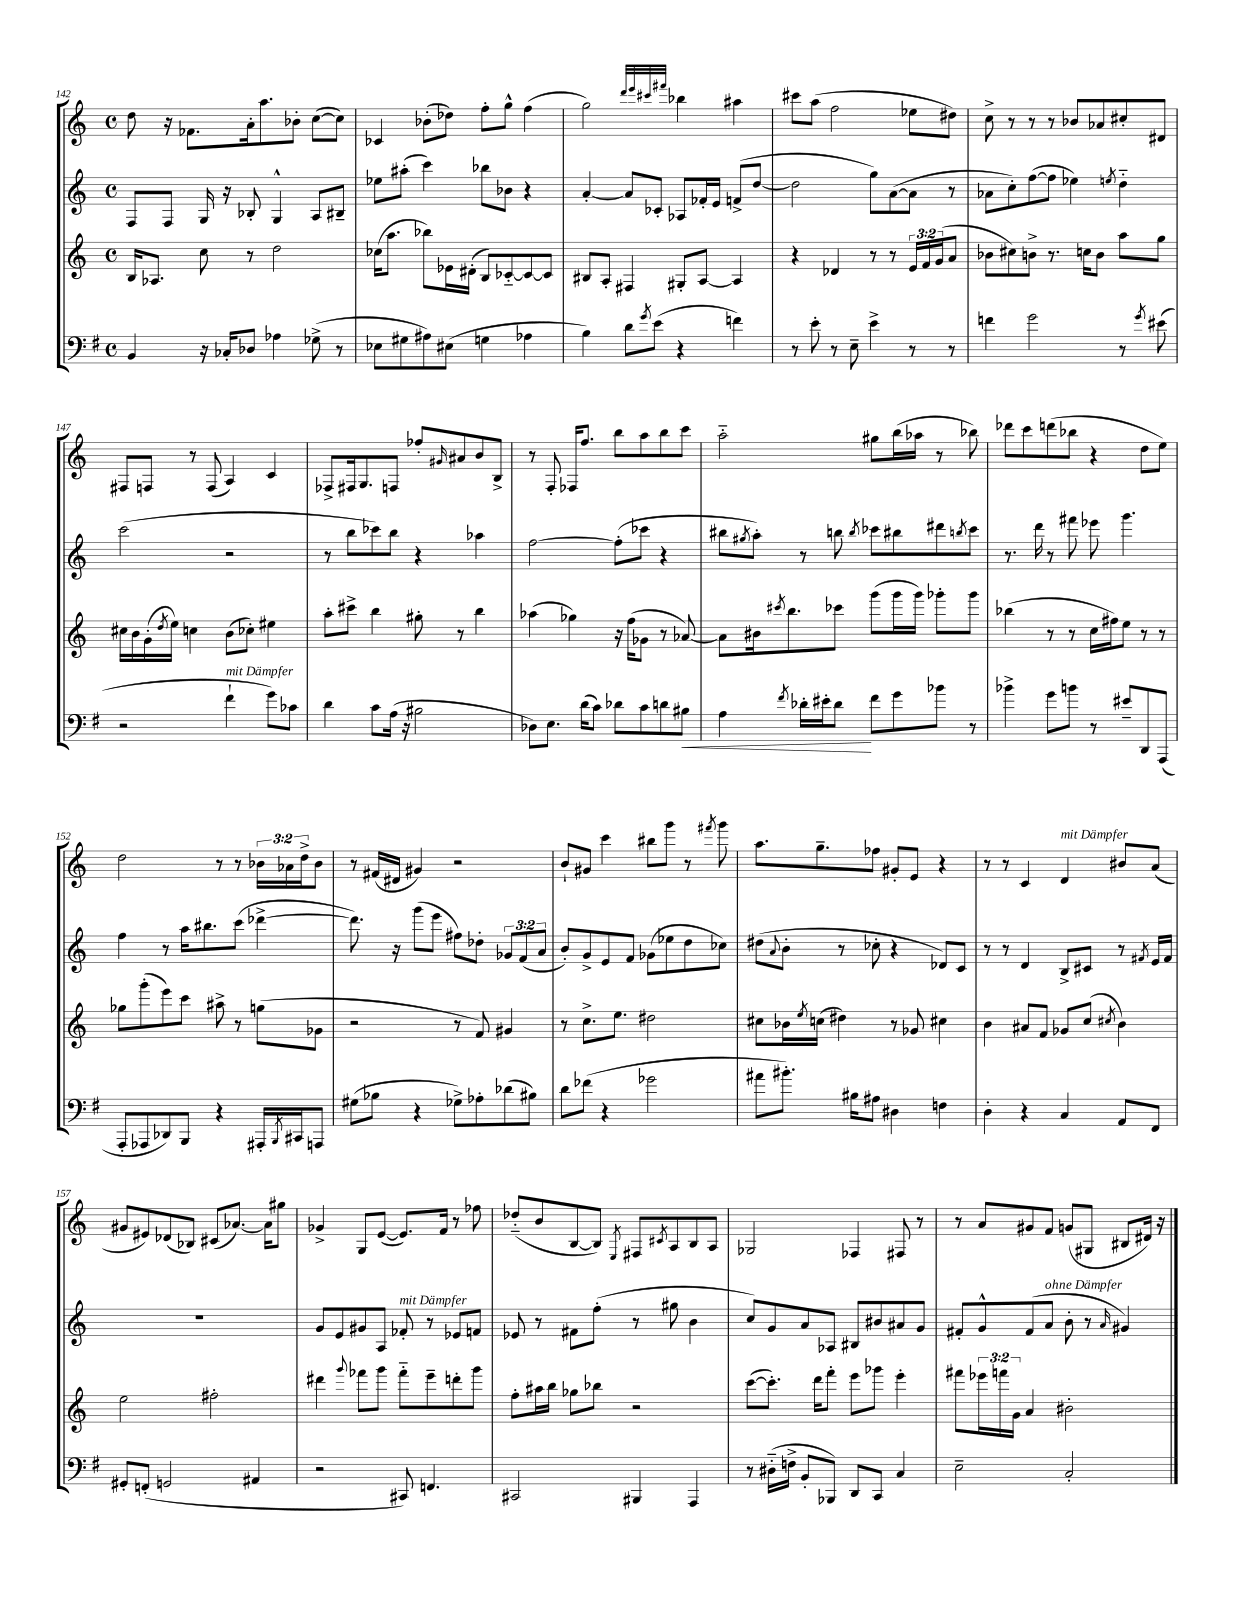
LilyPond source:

<<
\new StaffGroup <<
\new Staff = "s0" {
    \clef treble \key c \major \defaultTimeSignature \time 4/4 \override Staff.TupletNumber.text = #tuplet-number::calc-fraction-text
    d''8 r16 fes'8. a'16-. a''8. bes'8-. c''8~( c''8) |
    ces'4 bes'8-.( des''8) f''8-. g''8-^ f''4( |
    g''2) \grace { d'''32 e'''32 cis'''32 fis'''32 } bes''4 ais''4 |
    cis'''8 a''8( f''2 ees''8 dis''8) |
    c''8-> r8 r8 r8 bes'8 aes'8 cis''8-. dis'8 |
    fis8 f8 r8 f8( a4) c'4 |
    fes8-> fis16 g8. f8 fes''8-. \grace { gis'16 } ais'8 b'8 b8-> |
    r8 f8-. fes16 f''8. b''8 a''8 b''8 c'''8 |
    a''2-_ gis''8 b''16( aes''16 r8 bes''8) |
    des'''8 c'''8 d'''8( bes''8 r4 d''8 e''8) |
    d''2 r8 r8 \tuplet 3/2 { bes'16 aes'16 d''16-> } bes'8 |
    r8 fis'16( dis'16 gis'4) r2 |
    b'8-! gis'8 c'''4 bis''8 g'''8 r8 \acciaccatura { fis'''8 } g'''8 |
    a''8. g''8.-- fes''8 gis'8-. e'8 r4 |
    r8 r8 c'4 d'4^\markup { \italic "mit Dämpfer" } bis'8 a'8( |
    gis'8 eis'8) des'8( bes8) cis'8( aes'8.~) aes'16 gis''8 |
    ges'4-> g8 e'8~( e'8.) f'16 r8 fes''8 |
    des''8-_( b'8 b8~ b8) \acciaccatura { e8 } fis8 \acciaccatura { cis'8 } a8 b8 a8 |
    ges2 fes4 fis8 r8 |
    r8 a'8 gis'8 f'8 g'8( gis8 bis8 dis'16) r16 \bar "|." |
}
\new Staff = "s1" {
    \clef treble \key c \major \defaultTimeSignature \time 4/4 \override Staff.TupletNumber.text = #tuplet-number::calc-fraction-text
    f8 f8 g16 r16 bes8-. g4-^ a8 bis8-- |
    ees''8 ais''8-.( c'''4) bes''8 bes'8 r4 |
    a'4~-. a'8 ces'8-. aes8 fes'16-. e'16 f'8->( d''8~ |
    d''2 g''8) a'8~( a'8 r8 |
    aes'8 c''8-.) f''8~( f''8 ees''4) \acciaccatura { e''8 } d''4-_ |
    c'''2( r2 |
    r8 b''8 ces'''8) b''8 r4 aes''4 |
    f''2~ f''8-.( ces'''8 r4 |
    bis''8 \acciaccatura { gis''8 } a''8-.) r8 b''8 \acciaccatura { b''8 } ces'''8 bis''8 dis'''8 \acciaccatura { b''8 } ces'''8 |
    r8. d'''16 r8 fis'''8 ees'''8 g'''4. |
    f''4 r8 a''16 bis''8. c'''8( des'''4~-> |
    des'''8.) r16 g'''8( e'''8 fis''8) des''8-. \tuplet 3/2 { ges'8 f'8( a'8 } |
    b'8-.) g'8-> e'8 f'8 ges'8( ees''8 d''8 ces''8) |
    dis''8( \appoggiatura { a'8 } b'8-. r8 ces''8-. r4 des'8) c'8 |
    r8 r8 d'4 b8-> cis'8 r8 \acciaccatura { fis'8 } e'16 fis'16 |
    R1 |
    g'8 e'8 gis'8 a8 fes'8-.^\markup { \italic "mit Dämpfer" } r8 ees'8 f'8 |
    ees'8 r8 fis'8 f''8-.( r8 gis''8 b'4 |
    c''8) g'8 a'8 aes8 bis8 bis'8 ais'8 g'8 |
    fis'8-. g'8-^ fis'8( a'8^\markup { \italic "ohne Dämpfer" } b'8-. r8 \grace { a'16 } gis'4) \bar "|." |
}
\new Staff = "s2" {
    \clef treble \key c \major \defaultTimeSignature \time 4/4 \override Staff.TupletNumber.text = #tuplet-number::calc-fraction-text
    b16 aes8. c''8 r8 d''2 |
    ces''16( a''8. bes''8) ees'16 dis'16-.( b8) ces'8~-_ ces'8~ ces'8 |
    bis8 a8-. fis4 gis8-. a8~ a4 |
    r4 des'4 r8 r8 \tuplet 3/2 { e'16 f'16 g'16( } a'8 |
    bes'8 cis''8) b'8-> r8. c''16 b'8 a''8 g''8 |
    cis''16 b'16 g'16-.( \acciaccatura { d''8 } e''16) c''4 b'8( ces''8-.) eis''4 |
    a''8-. cis'''8-> b''4 gis''8-. r8 b''4 |
    aes''4( ges''4) r16 f''16( ges'8 r8 aes'8~) |
    aes'8 bis'16 \acciaccatura { cis'''8 } b''8. ces'''8 g'''8( g'''16 g'''16) ges'''8-. ges'''8 |
    bes''4( r8 r8 c''16 fis''16) e''8 r8 r8 |
    ges''8 g'''8-.( e'''8) c'''8 ais''8-> r8 g''8( ges'8 |
    r2 r8 f'8) gis'4 |
    r8 c''8.-> e''8. dis''2 |
    cis''8 bes'16 \acciaccatura { e''8 } c''16( dis''4) r8 ges'8 cis''4 |
    b'4 ais'8 f'8 ges'8 c''8( \acciaccatura { cis''8 } b'4) |
    e''2 fis''2-. |
    dis'''4 \appoggiatura { g'''8 } fes'''8 g'''8 fes'''8-_ e'''8-- d'''8-. g'''8 |
    f''8-. ais''16 b''16 ges''8 bes''8 r2 |
    c'''8~( c'''8.-.) d'''16 f'''8-. e'''8 ges'''8 e'''4-. |
    fis'''8 \tuplet 3/2 { ees'''16 f'''16 g'16 } a'4 bis'2-. \bar "|." |
}
\new Staff = "s3" {
    \clef bass \key g \major \defaultTimeSignature \time 4/4
    b,4 r16 ces16-. des8 aes4 ges8->( r8 |
    ees8 gis8 ais8) eis8( g4 aes4 |
    b4) d'8 \acciaccatura { g'8 } e'8( r4 f'4) |
    r8 e'8-. r8 e8-- e'4-> r8 r8 |
    f'4 g'2 r8 \acciaccatura { g'8 } eis'8( |
    r2 fis'4-!^\markup { \italic "mit Dämpfer" } g'8) ces'8 |
    d'4 c'8 a16( r16 bis2 |
    des8) e8. d'16( c'8) des'8 c'8 d'8 bis8\< |
    a4 \acciaccatura { fis'8 } des'16-. eis'16-. des'8\! fis'8 g'8 bes'8 r8 |
    bes'4-> g'8 b'8 r8 eis'8-- d,8 a,,8( |
    a,,8-. aes,,8 des,8) b,,8 r4 ais,,16-. \acciaccatura { b,,8 } cis,16 a,,8 |
    gis8( bes8 r4 ges8->) aes8-. des'8( bis8) |
    d'8 fes'8( r4 ges'2 |
    ais'8 bis'8.-.) bis16 ais8 dis4 f4 |
    d4-. r4 c4 a,8 fis,8 |
    gis,8-. f,8-.( g,2 ais,4 |
    r2 cis,8) f,4. |
    cis,2 bis,,4 a,,4 |
    r8 dis16-_( f16-> b,8-. bes,,8) d,8 c,8 c4 |
    e2-- c2-. \bar "|." |
}
>>
>>
\layout { \context { \Score currentBarNumber = #142 } }
